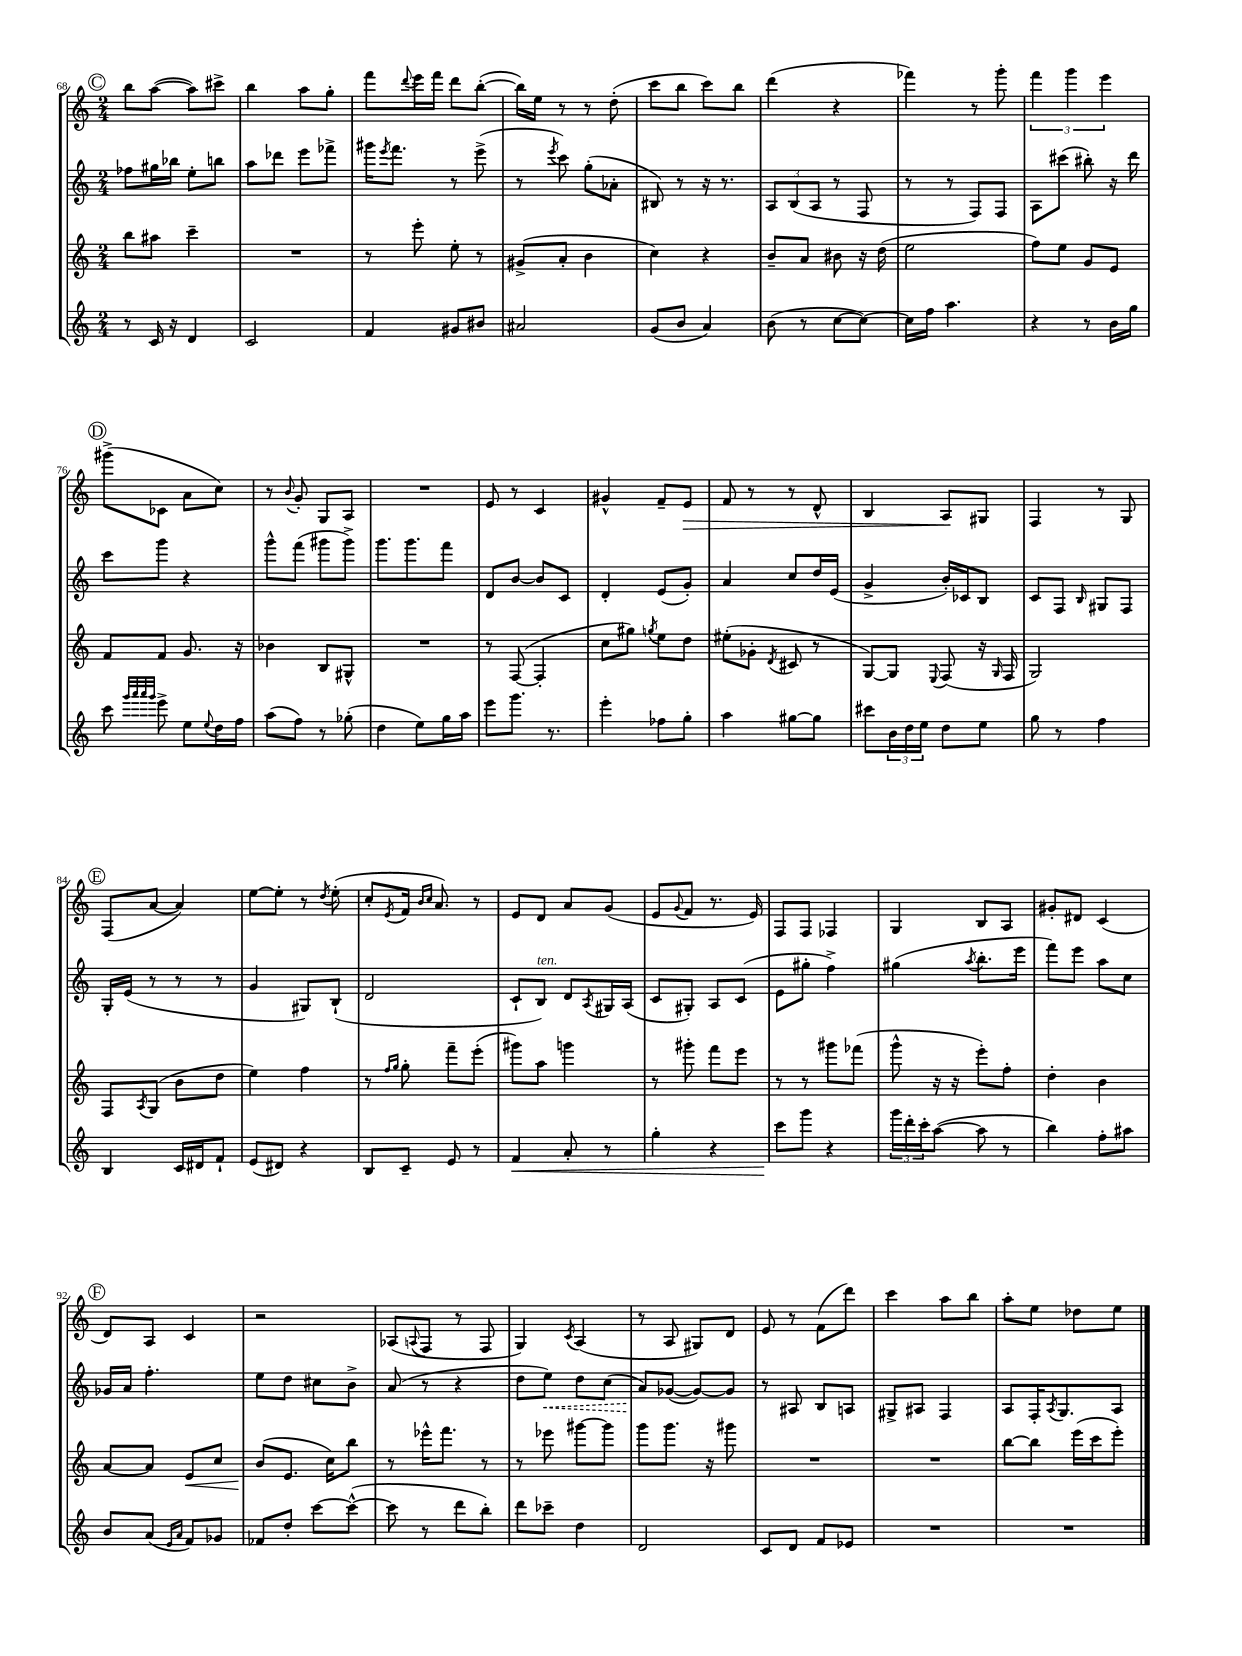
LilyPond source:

<<
\new StaffGroup <<
\new Staff = "s0" {
    \clef treble \key c \major \numericTimeSignature \time 2/4
    \mark \markup { \circle "C" } b''8 a''8~( a''8) cis'''8-> |
    b''4 a''8 g''8-. |
    f'''8 \appoggiatura { d'''8 } e'''16 f'''16 d'''8 b''8~-.( |
    b''16) e''16 r8 r8 d''8-.( |
    c'''8 b''8 c'''8) b''8 |
    d'''4( r4 |
    fes'''4) r8 g'''8-. |
    \tuplet 3/2 { f'''4 g'''4 e'''4 } |
    \mark \markup { \circle "D" } gis'''8->( ces'8 a'8 c''8) |
    r8 \appoggiatura { b'8 } g'8-. g8 a8 |
    R2 |
    e'8 r8 c'4 |
    gis'4-^ f'8-- e'8\> |
    f'8 r8 r8 d'8-^ |
    b4 a8\! gis8 |
    f4 r8 g8 |
    \mark \markup { \circle "E" } f8( a'8~ a'4) |
    e''8~ e''8-. r8 \acciaccatura { d''8 } e''8-.( |
    c''8-. \acciaccatura { e'8 } f'16 \grace { b'16 c''16 } a'8.) r8 |
    e'8 d'8 a'8 g'8( |
    e'8 \appoggiatura { g'8 } f'8 r8. e'16) |
    f8 f8 fes4 |
    g4 b8 a8 |
    gis'8-. dis'8 c'4( |
    \mark \markup { \circle "F" } d'8) a8 c'4 |
    r2 |
    aes8( \appoggiatura { a8 } f8 r8 f8 |
    g4) \acciaccatura { c'8 } a4( |
    r8 a8 gis8) d'8 |
    e'8 r8 f'8( d'''8) |
    c'''4 a''8 b''8 |
    a''8-. e''8 des''8 e''8 \bar "|." |
}
\new Staff = "s1" {
    \clef treble \key c \major \numericTimeSignature \time 2/4
    \mark \markup { \circle "C" } fes''8 gis''16 bes''16 e''8-. b''8 |
    a''8 des'''8 e'''8 fes'''8-> |
    gis'''16 \acciaccatura { e'''8 } f'''8. r8 e'''8->( |
    r8 \acciaccatura { e'''8 } c'''8) g''8-.( aes'8-. |
    bis8) r8 r16 r8. |
    \tuplet 3/2 { a8 b8( a8 } r8 f8 |
    r8 r8 f8) f8 |
    a8 cis'''8( bis''8-.) r16 d'''16 |
    \mark \markup { \circle "D" } c'''8 g'''8 r4 |
    g'''8-^ f'''8( gis'''8 gis'''8->) |
    g'''8. g'''8. f'''8 |
    d'8 b'8~ b'8 c'8 |
    d'4-. e'8( g'8-.) |
    a'4 c''8 d''16 e'16( |
    g'4-> b'16-.) ces'16 b8 |
    c'8 f8 \grace { b16 } gis8 f8 |
    \mark \markup { \circle "E" } g16-. e'16( r8 r8 r8 |
    g'4 gis8) b8-!( |
    d'2 |
    c'8-! b8^\markup { \italic "ten." }) d'8 \acciaccatura { a8 } gis16 a16( |
    c'8 gis8-.) a8 c'8( |
    e'8 gis''8-. f''4->) |
    gis''4( \acciaccatura { a''8 } b''8.-. e'''16 |
    f'''8) e'''8 a''8 c''8 |
    \mark \markup { \circle "F" } ges'16 a'16 f''4.-. |
    e''8 d''8 cis''8 b'8-> |
    a'8( r8 r4 |
    d''8 \once \override Hairpin.style = #'dashed-line e''8\<) d''8 c''8( |
    a'8\!) ges'8~( ges'8~) ges'8 |
    r8 ais8 b8 a8 |
    gis8-> ais8 f4 |
    a8 f16-. \acciaccatura { a8 } g8. a8 \bar "|." |
}
\new Staff = "s2" {
    \clef treble \key c \major \numericTimeSignature \time 2/4
    \mark \markup { \circle "C" } b''8 ais''8 c'''4-- |
    R2 |
    r8 e'''8-. e''8-. r8 |
    gis'8->( a'8-. b'4 |
    c''4) r4 |
    b'8-- a'8 bis'8 r16 d''16( |
    e''2 |
    f''8) e''8 g'8 e'8 |
    \mark \markup { \circle "D" } f'8 f'8 g'8. r16 |
    bes'4 b8 gis8-^ |
    R2 |
    r8 f8~( f4-. |
    c''8 gis''8) \acciaccatura { g''8 } e''8 d''8 |
    eis''8-.( ges'8-. \acciaccatura { d'8 } cis'8 r8 |
    g8~) g8 \appoggiatura { e8 } f8( r16 \grace { g16 } f16 |
    g2) |
    \mark \markup { \circle "E" } f8 \acciaccatura { a8 } g8( b'8 d''8 |
    e''4) f''4 |
    r8 \grace { f''16 g''16 } g''8-. f'''8-- e'''8-.( |
    gis'''8) a''8 g'''4 |
    r8 gis'''8-. f'''8 e'''8 |
    r8 r8 gis'''8 fes'''8( |
    g'''8-^ r16 r16 e'''8-.) f''8-. |
    d''4-. b'4 |
    \mark \markup { \circle "F" } a'8~ a'8 e'8\< c''8 |
    b'8\!( e'8. c''16) b''8 |
    r8 ees'''16-^ f'''8. r8 |
    r8 ees'''8 gis'''8~ gis'''8 |
    g'''8 g'''8. r16 gis'''8 |
    R2 |
    R2 |
    b''8~ b''8 e'''16( c'''16 e'''8-.) \bar "|." |
}
\new Staff = "s3" {
    \clef treble \key c \major \numericTimeSignature \time 2/4
    \mark \markup { \circle "C" } r8 c'16 r16 d'4 |
    c'2 |
    f'4 gis'8 bis'8 |
    ais'2 |
    g'8( b'8 a'4) |
    b'8( r8 c''8~ c''8~) |
    c''16 f''16 a''4. |
    r4 r8 b'16 g''16 |
    \mark \markup { \circle "D" } c'''8 \grace { g'''32 a'''32 a'''32 g'''32 } e'''8-> e''8 \appoggiatura { e''8 } d''16 f''16 |
    a''8( f''8) r8 ges''8-.( |
    d''4 e''8) g''16 a''16 |
    e'''8 g'''8. r8. |
    e'''4-. fes''8 g''8-. |
    a''4 gis''8~ gis''8 |
    cis'''8 \tuplet 3/2 { b'16 d''16 e''16 } d''8 e''8 |
    g''8 r8 f''4 |
    \mark \markup { \circle "E" } b4 c'16 dis'16 f'8-! |
    e'8( dis'8) r4 |
    b8 c'8-- e'8 r8 |
    f'4\< a'8-. r8 |
    g''4-. r4 |
    c'''8\! g'''8 r4 |
    \tuplet 3/2 { g'''16 d'''16-. c'''16-. } a''8~( a''8 r8 |
    b''4) f''8-. ais''8 |
    \mark \markup { \circle "F" } b'8 a'8( \grace { e'16 a'16 } f'8) ges'8 |
    fes'8 d''8-. c'''8~ c'''8~-^( |
    c'''8 r8 d'''8 b''8-.) |
    d'''8 ces'''8-- d''4 |
    d'2 |
    c'8 d'8 f'8 ees'8 |
    R2 |
    R2 \bar "|." |
}
>>
>>
\layout { \context { \Score currentBarNumber = #68 } }
